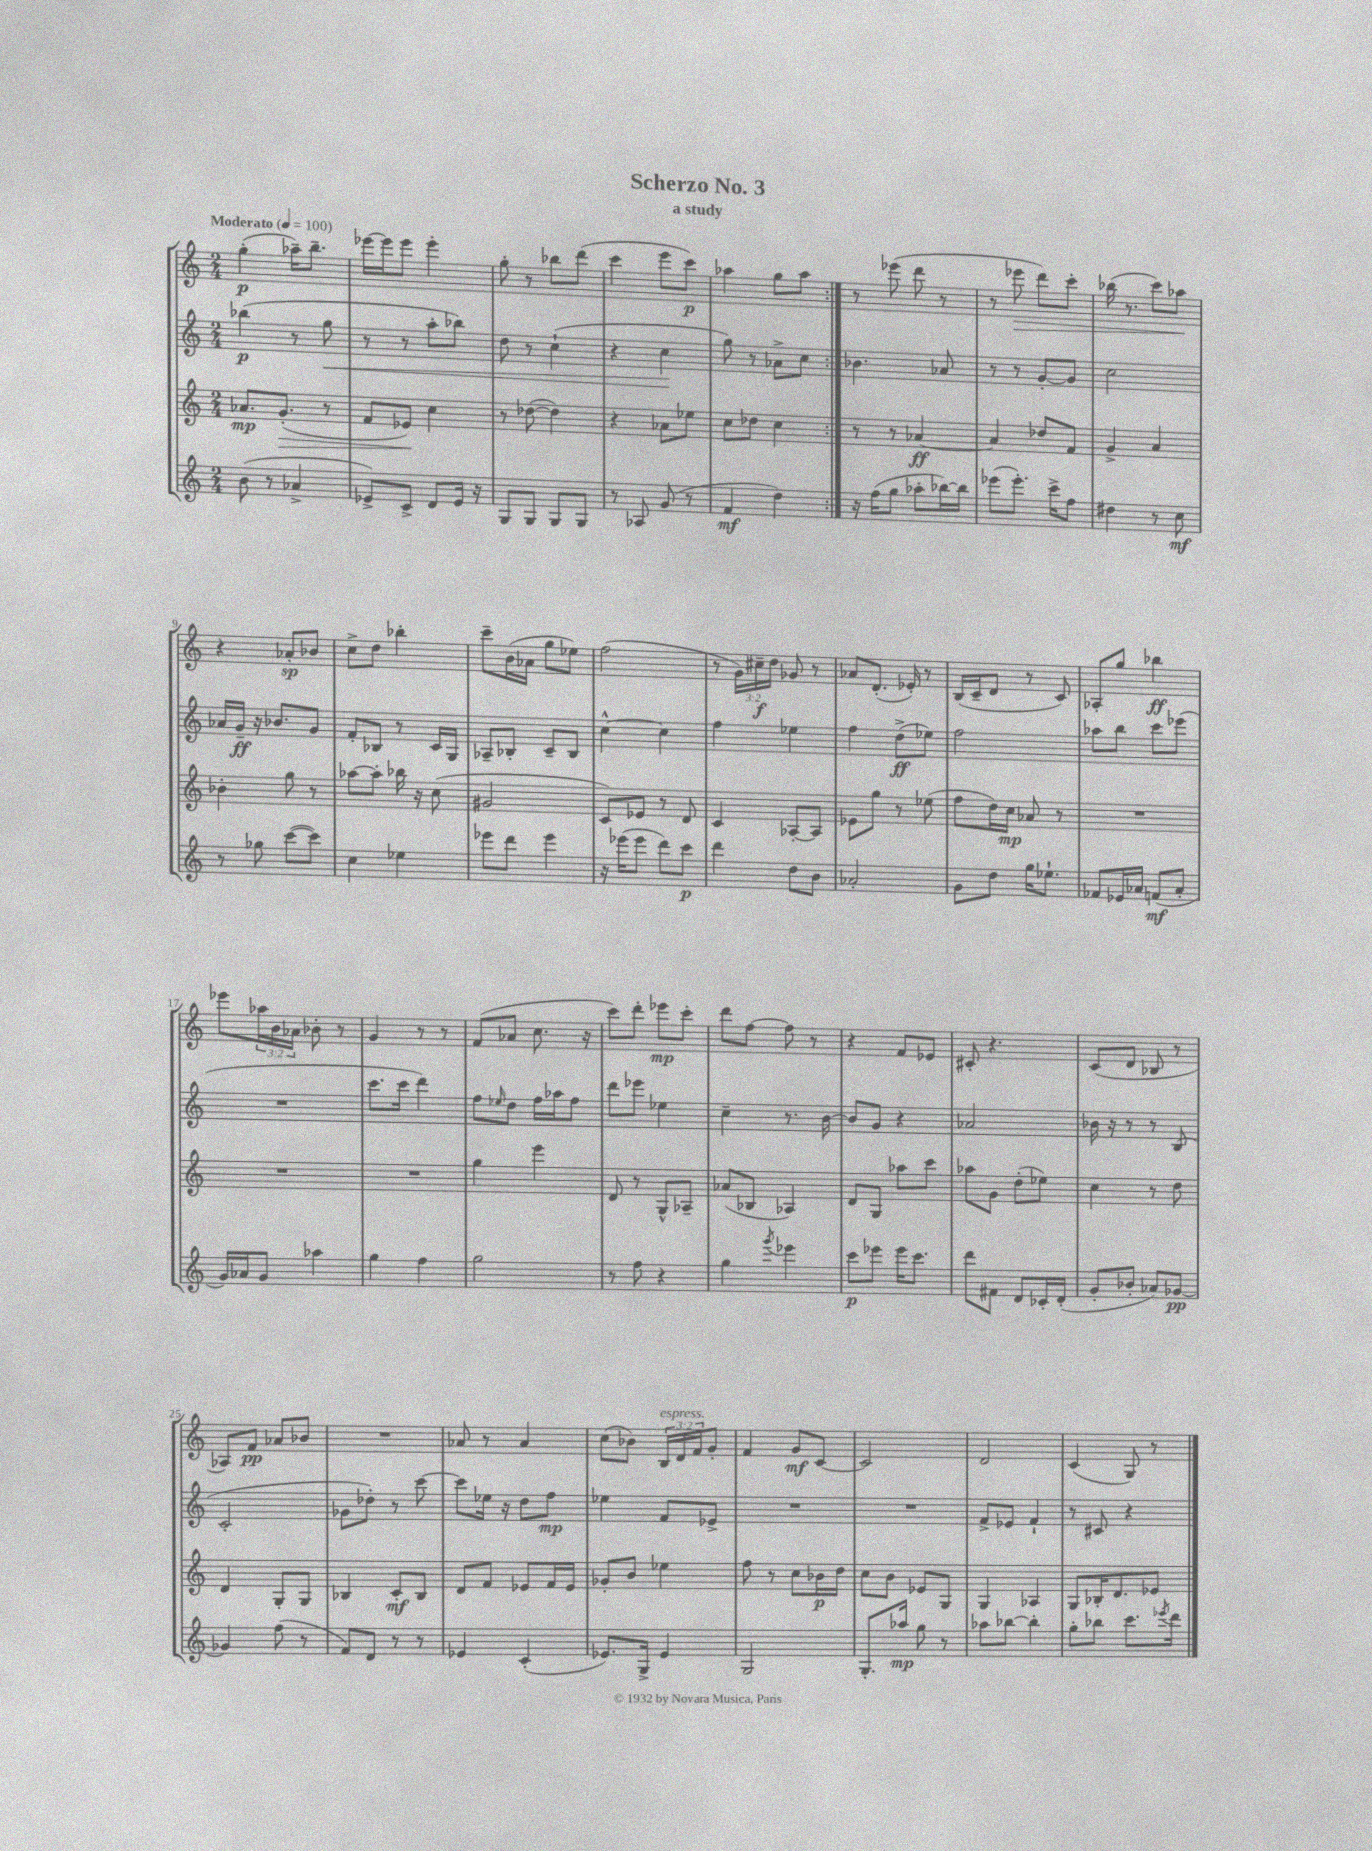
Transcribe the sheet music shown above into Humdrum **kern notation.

**kern	**dynam	**kern	**dynam	**kern	**dynam	**kern	**dynam
*part4	*part4	*part3	*part3	*part2	*part2	*part1	*part1
*staff4	*staff4	*staff3	*staff3	*staff2	*staff2	*staff1	*staff1
*clefG2	*	*clefG2	*	*clefG2	*	*clefG2	*
*k[]	*	*k[]	*	*k[]	*	*k[]	*
*M2/4	*	*M2/4	*	*M2/4	*	*M2/4	*
*MM100	*	*MM100	*	*MM100	*	*MM100	*
=1	=1	=1	=1	=1	=1	=1	=1
!	!	!	!	!	!	!LO:TX:a:B:t=Moderato	!
(8b\	.	8.a-X/L	mp	(4bb-X\	p	(4gg'\	p
8r	.	.	.	.	.	.	.
!	!	!	!LO:HP:b	!	!	!	!
.	.	(8.g'/J	>	.	.	.	.
4a-X^/	.	.	.	8r	.	16aa-X~\KL)	.
.	.	.	.	.	.	8.bb~\J	.
!	!	!	!	!	!LO:HP:b	!	!
.	.	8r	.	8gg\	<	.	.
=2	=2	=2	=2	=2	=2	=2	=2
8e-X^/L)	.	8f/L	.	8r	.	[16eee-X\LL	.
.	.	.	.	.	.	16eee-\J]	.
8c^/J	.	8e-X/J)	.	8r	.	8eee-\J	.
8d/L	.	4cc\	]	8aa'\L	.	4eee-'\	.
16e-/Jk	.	.	.	8bb-X\J)	.	.	.
16r	.	.	.	.	.	.	.
=3	=3	=3	=3	=3	=3	=3	=3
8G/L	.	8r	.	8dd\	.	8gg'\	.
8G/J	.	([8dd-X\	.	8r	.	8r	.
8G/L	.	4dd-\])	.	(4cc`\	.	8bb-X\L	.
8G/J	.	.	.	.	.	(8ddd\J	.
=4	=4	=4	=4	=4	=4	=4	=4
8r	.	4r	.	4r	.	4ccc\	.
8A-X/	.	.	.	.	.	.	.
(8g/	.	8a-X\L	.	4cc\	.	8eee\L	.
8r	.	8ee-X\J	.	.	.	8ccc\J)	p
.	.	.	.	.	[	.	.
=5	=5	=5	=5	=5	=5	=5	=5
4f/	mf	8cc\L	.	8gg\)	.	4aa-X\	.
.	.	8dd-X\J	.	8r	.	.	.
4dd\)	.	4cc\	.	8a-X^\L	.	8gg\L	.
.	.	.	.	8cc\J	.	8aa-\J	.
=6:|!	=6:|!	=6:|!	=6:|!	=6:|!	=6:|!	=6:|!	=6:|!
16r	.	8r	.	4.b-X\	.	8r	.
(16ff\KL	.	.	.	.	.	.	.
8gg\J	.	8r	.	.	.	(8eee-X\	.
8aa-X'\L	.	[4a-X/	ff	.	.	8ddd\	.
[16bb-X\L)	.	.	.	8a-X/	.	8r	.
16bb-\JJ]	.	.	.	.	.	.	.
=7	=7	=7	=7	=7	=7	=7	=7
(8eee-X\L	.	4a-/]	.	8r	.	8r	.
!	!	!	!	!	!	!	!LO:HP:b
8.eee-'\J)	.	.	.	8r	.	8eee-X\	>
.	.	8dd-X/L	.	[8g'/L	.	8ddd\L)	.
16ccc^\KL	.	.	.	.	.	.	.
8ff\J	.	8f/J	.	8g/J]	.	8ccc'\J	.
=8	=8	=8	=8	=8	=8	=8	=8
4dd#X\	.	4g^/	.	2cc\	.	(16bb-X\	.
.	.	.	.	.	.	8.r	.
8r	.	4a/	.	.	.	8ccc\L)	.
8cc\	mf	.	.	.	.	8aa-X\J	.
.	.	.	.	.	.	.	]
!!LO:LB:g=z
=9	=9	=9	=9	=9	=9	=9	=9
8r	.	4b-X'\	.	16a-X/LL	.	4r	.
.	.	.	.	16g~/JJ	ff	.	.
8gg-X\	.	.	.	16r	.	.	.
.	.	.	.	8.b-X/L	.	.	.
([8ccc\L	.	8gg\	.	.	.	8a-X'/L	sp
8ccc\J])	.	8r	.	8g/J	.	8b-X/J	.
=10	=10	=10	=10	=10	=10	=10	=10
4cc\	.	[8aa-X\L	.	8f'/L	.	8cc^\L	.
.	.	8aa-'\J]	.	8B-X/J	.	8dd\J	.
4ee-X\	.	16bb-X\	.	8r	.	4bb-X'\	.
.	.	16r	.	.	.	.	.
.	.	(8cc\	.	16c/LL	.	.	.
.	.	.	.	16G/JJ	.	.	.
=11	=11	=11	=11	=11	=11	=11	=11
8eee-X\L	.	2g#X/	.	8A-X~/L	.	8ccc~\L	.
8ddd\J	.	.	.	8B-X'/J	.	(16b\L	.
.	.	.	.	.	.	16a-X\JJ	.
4eee-\	.	.	.	8c~/L	.	8gg\L	.
.	.	.	.	8B-/J	.	8ee-X\J)	.
=12	=12	=12	=12	=12	=12	=12	=12
16r	.	8c/L)	.	[4cc^^\	.	(2ff\	.
(16eee-X\KL	.	.	.	.	.	.	.
8eee-\J	.	8e-X/J	.	.	.	.	.
8ddd\L)	.	8r	.	4cc\]	.	.	.
8ccc\J	p	8d/	.	.	.	.	.
=13	=13	=13	=13	=13	=13	=13	=13
4ddd\	.	4c/	.	4ff\	.	8r	.
.	.	.	.	.	.	24g\LL)	.
.	.	.	.	.	.	24cc#X~\	f
.	.	.	.	.	.	24dd\JJ	.
8dd\L	.	[8A-X'/L	.	4ee-X\	.	8g-X/	.
8b\J	.	8A-/J]	.	.	.	8r	.
=14	=14	=14	=14	=14	=14	=14	=14
2a-X'/	.	8e-X\L	.	4ff\	.	8a-X/L	.
.	.	8gg\J	.	.	.	(8.d'/J	.
.	.	8r	.	(8dd^\L	ff	.	.
.	.	.	.	.	.	16e-X'/)	.
.	.	(8ee-X\	.	8ee-X\J)	.	8r	.
=15	=15	=15	=15	=15	=15	=15	=15
8g\L	.	8ff\L	.	2ff\	.	(16B/LL	.
.	.	.	.	.	.	16c~/J	.
8dd\J	.	16dd\L)	.	.	.	8d/J	.
.	.	16cc\JJ	mp	.	.	.	.
16gg\KL	.	8a-X/	.	.	.	8r	.
8.ee-X`\J	.	.	.	.	.	.	.
.	.	8r	.	.	.	8c/)	.
=16	=16	=16	=16	=16	=16	=16	=16
8f-X/L	.	2r	.	8aa-X\L	.	8A-X'/L	.
16e-X/L	.	.	.	8bb\J	.	8gg/J	.
16a-X/JJ	.	.	.	.	.	.	.
(8fn/L	mf	.	.	8ccc\L	.	4bb-X\	ff
8a-'/J	.	.	.	(8eee-X\J	.	.	.
!!LO:LB:g=z
=17	=17	=17	=17	=17	=17	=17	=17
16g/LL)	.	2r	.	2r	.	8eee-X\L	.
16a-X/J	.	.	.	.	.	.	.
8g/J	.	.	.	.	.	24aa-X\L	.
.	.	.	.	.	.	24b\	.
.	.	.	.	.	.	24a-X\JJ	.
4aa-X\	.	.	.	.	.	8b-X'\	.
.	.	.	.	.	.	8r	.
=18	=18	=18	=18	=18	=18	=18	=18
4gg\	.	2r	.	8.ccc\L	.	4g/	.
.	.	.	.	16ccc\Jk	.	.	.
4ff\	.	.	.	4ddd\)	.	8r	.
.	.	.	.	.	.	8r	.
=19	=19	=19	=19	=19	=19	=19	=19
2gg\	.	4gg\	.	8ff\L	.	(8f/L	.
.	.	.	.	16qqee-X/	.	.	.
.	.	.	.	8dd\J	.	8a-X/J	.
.	.	4eee\	.	16ff\LL	.	8.cc\	.
.	.	.	.	16aa-X\J	.	.	.
.	.	.	.	8ff\J	.	.	.
.	.	.	.	.	.	16r	.
=20	=20	=20	=20	=20	=20	=20	=20
8r	.	8d/	.	8ddd\L	.	8ccc\L)	.
8ff\	.	8r	.	8eee-X\J	.	8ddd'\J	.
4r	.	8G^^/L	.	4ee-X\	.	8eee-X\L	mp
.	.	8A-X~/J	.	.	.	8ccc'\J	.
=21	=21	=21	=21	=21	=21	=21	=21
4gg\	.	(8a-X/L	.	4cc~\	.	8ddd\L	.
.	.	8B-X/J	.	.	.	[8ff\J	.
8qggg/	.	.	.	.	.	.	.
4eee-X\	.	4A-X/)	.	8.r	.	8ff\]	.
.	.	.	.	.	.	8r	.
.	.	.	.	[16b\	.	.	.
=22	=22	=22	=22	=22	=22	=22	=22
8ccc\L	p	8d/L	.	8b/L]	.	4r	.
8eee-X\J	.	8G/J	.	8g/J	.	.	.
16eee-\KL	.	8aa-X\L	.	4r	.	8f/L	.
8.ccc\J	.	.	.	.	.	.	.
.	.	8ccc\J	.	.	.	8e-X/J	.
=23	=23	=23	=23	=23	=23	=23	=23
8ddd\L	.	8aa-X\L	.	2a-X/	.	8c#X'/	.
8f#X\J	.	8g\J	.	.	.	4.r	.
8d/L	.	(8dd'\L	.	.	.	.	.
16c-X'/L	.	8ee-X\J)	.	.	.	.	.
(16d'/JJ	.	.	.	.	.	.	.
=24	=24	=24	=24	=24	=24	=24	=24
8g'/L	.	4cc\	.	16b-X\	.	(8c/L	.
.	.	.	.	16r	.	.	.
8b-X'/J	.	.	.	8r	.	8d/J	.
8a-X/L)	.	8r	.	8r	.	8B-X/	.
[8g-X/J	pp	8dd\	.	(8B/	.	8r	.
!!LO:LB:g=z
=25	=25	=25	=25	=25	=25	=25	=25
4g-X/]	.	4d/	.	2c'/	.	8A-X/L)	.
.	.	.	.	.	.	8f/J	pp
(8ff\	.	8G'/L	.	.	.	8a-X/L	.
8r	.	8G/J	.	.	.	8b-X/J	.
=26	=26	=26	=26	=26	=26	=26	=26
8f/L)	.	4B-X/	.	8g-X\L	.	2r	.
8d/J	.	.	.	8dd-X'\J)	.	.	.
8r	.	8c'/L	mf	8r	.	.	.
8r	.	8B-/J	.	[8ccc\	.	.	.
=27	=27	=27	=27	=27	=27	=27	=27
4e-X/	.	8d/L	.	8ccc\L]	.	8a-X/	.
.	.	8f/J	.	16ee-X\Jk	.	8r	.
.	.	.	.	16r	.	.	.
(4c'/	.	8e-X/L	.	8dd\L	.	4a-/	.
.	.	16f/L	.	8ff\J	mp	.	.
.	.	16e-/JJ	.	.	.	.	.
=28	=28	=28	=28	=28	=28	=28	=28
8.e-X/L)	.	8g-X'/L	.	4ee-X\	.	(8cc\L	.
.	.	8b/J	.	.	.	8b-X\J)	.
16G^/Jk	.	.	.	.	.	.	.
!	!	!	!	!	!	!LO:TX:a:i:t=espress.	!
4e-/	.	4ee-X\	.	8f/L	.	24B/LL	.
.	.	.	.	.	.	24d/	.
.	.	.	.	.	.	24f/J	.
.	.	.	.	8e-X^/J	.	8g'/J	.
=29	=29	=29	=29	=29	=29	=29	=29
2G/	.	8ff\	.	2r	.	4f/	.
.	.	8r	.	.	.	.	.
.	.	8cc\L	.	.	.	8g/L	mf
.	.	16b-X\L	p	.	.	[8c/J	.
.	.	16dd\JJ	.	.	.	.	.
=30	=30	=30	=30	=30	=30	=30	=30
8.G'/L	.	8cc\L	.	2r	.	2c/]	.
.	.	8b\J	.	.	.	.	.
16aa-X/Jk	mp	.	.	.	.	.	.
8gg\	.	8e-X/L	.	.	.	.	.
8r	.	8G/J	.	.	.	.	.
=31	=31	=31	=31	=31	=31	=31	=31
8aa-X\L	.	4G/	.	8f^/L	.	2d/	.
[8bb-X\J	.	.	.	8e-X/J	.	.	.
4bb-'\]	.	4A-X/	.	4f`/	.	.	.
=32	=32	=32	=32	=32	=32	=32	=32
8gg'\L	.	8G/L	.	8r	.	(4c/	.
8bb-X\J	.	16B-X'/K	.	8c#X/	.	.	.
.	.	8.d/	.	.	.	.	.
8.ccc\L	.	.	.	4r	.	8G/)	.
.	.	8e-X/J	.	.	.	8r	.
8qeee-X/	.	.	.	.	.	.	.
16ddd\Jk	.	.	.	.	.	.	.
==	==	==	==	==	==	==	==
*-	*-	*-	*-	*-	*-	*-	*-
